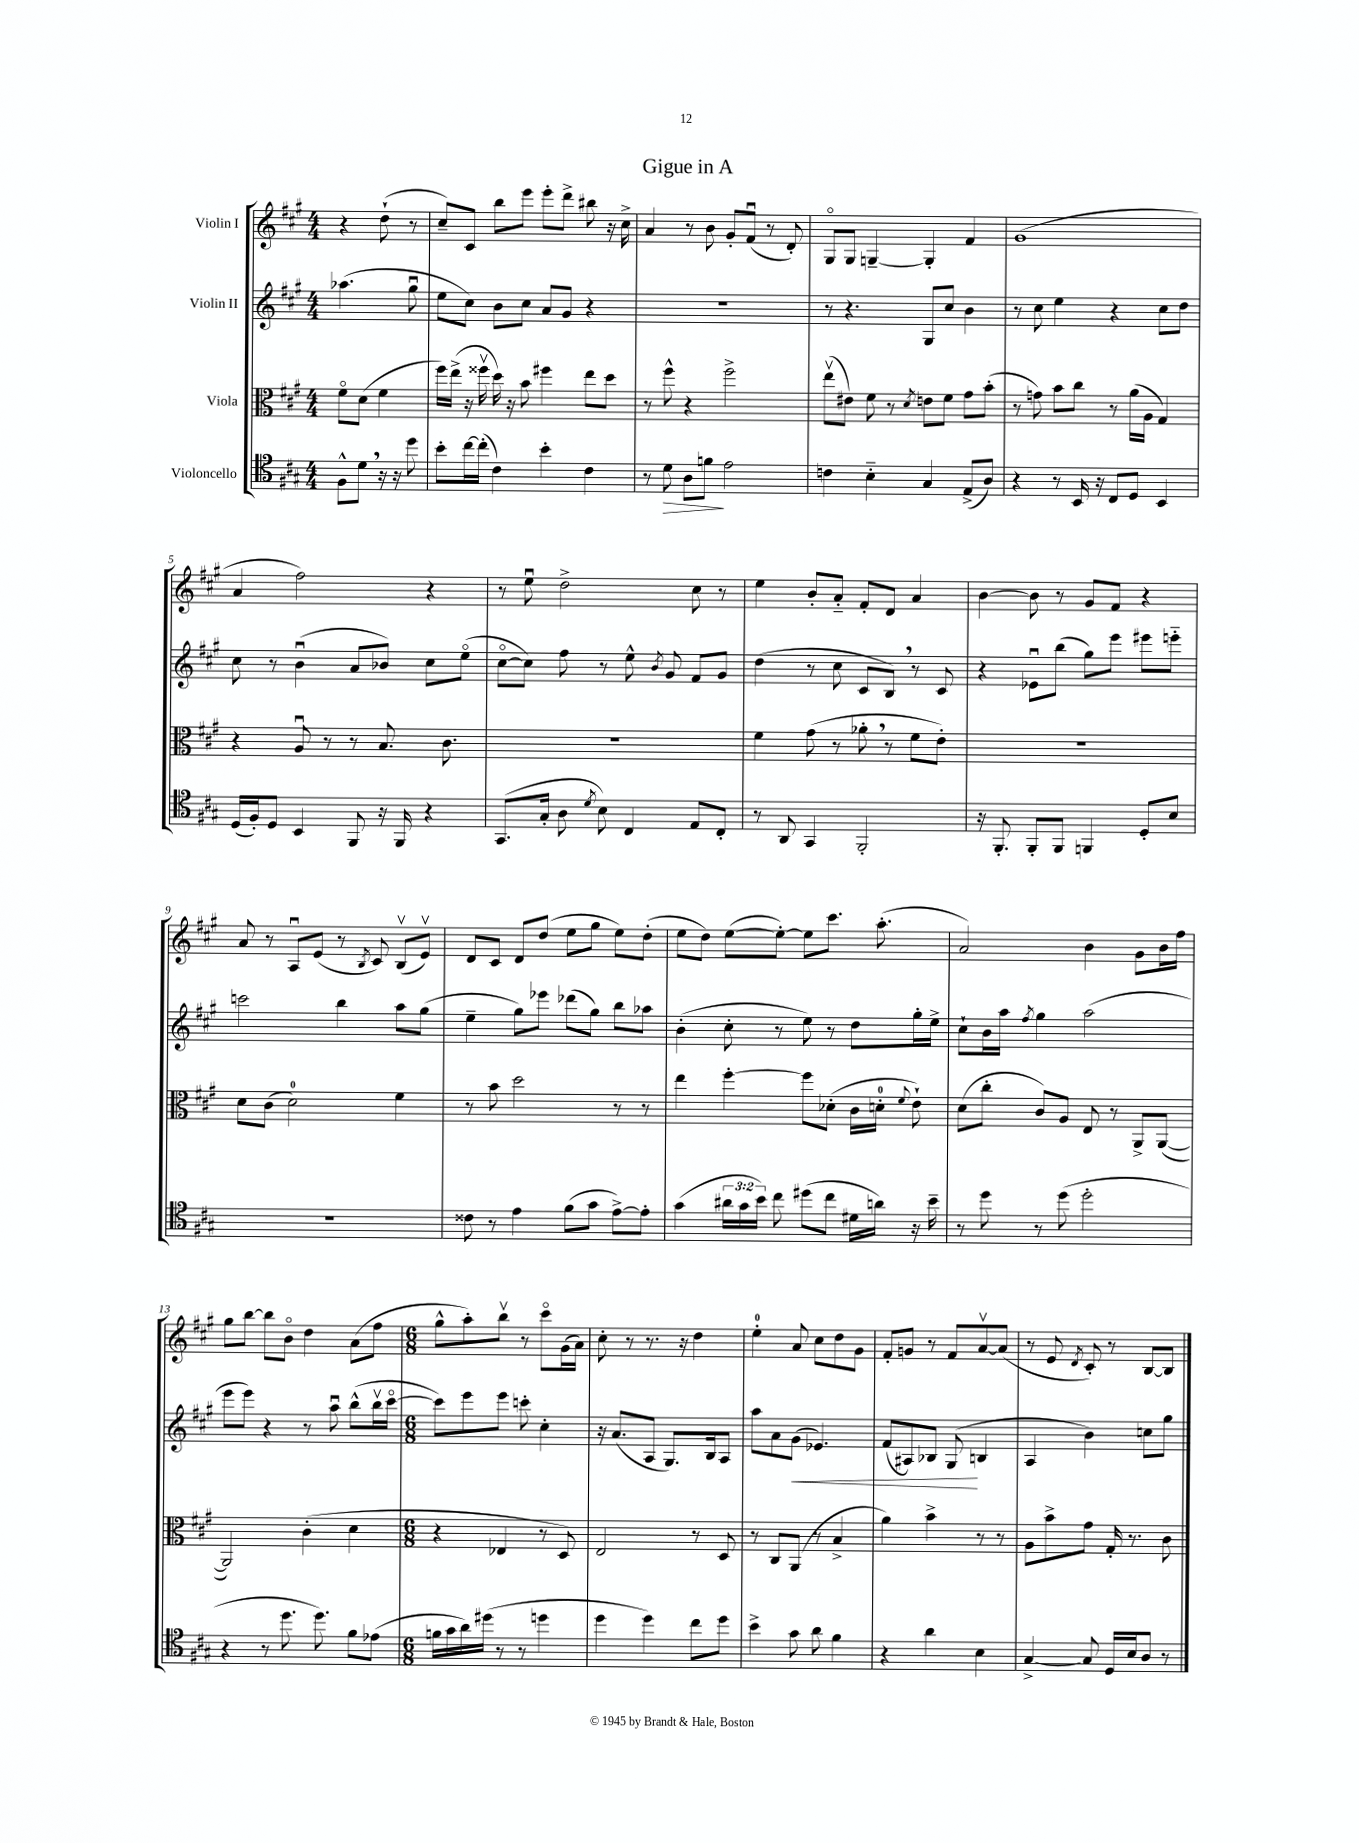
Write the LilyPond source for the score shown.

\header { title = "Gigue in A" }
<<
\new StaffGroup <<
\new Staff = "s0" \with { instrumentName = "Violin I" } {
    \clef treble \key a \major \numericTimeSignature \time 4/4 \partial 2
    \autoBeamOff r4 d''8-!( r8 |
    cis''8[--) cis'8] b''8[ e'''8] e'''8[-. d'''8]-> bis''8 r16 cis''16-> |
    a'4 r8 b'8 gis'8[-. fis'8]\downbow( r8 d'8-.) |
    gis8[\flageolet gis8] g4~-- g4-. fis'4 |
    gis'1( |
    a'4 fis''2) r4 |
    r8 e''8\downbow d''2-> cis''8 r8 |
    e''4 b'8[-. a'8]-_ fis'8[-. d'8] a'4 |
    b'4~ b'8 r8 gis'8[ fis'8] r4 |
    a'8 r8 a8[\downbow e'8]( r8 \acciaccatura { b8 } cis'8) b8[\upbow( e'8]\upbow) |
    d'8[ cis'8] d'8[ d''8]( e''8[ gis''8] e''8[) d''8]-.( |
    e''8[ d''8]) e''8[~( e''8]~-.) e''8[ cis'''8.] a''8.-.( |
    a'2) b'4 gis'8[ b'16 fis''16] |
    gis''8[ b''8]~ b''8[ b'8]\flageolet d''4 a'8[( fis''8] |
    \numericTimeSignature \time 6/8 gis''8[-^ a''8-.) b''8]\upbow r8 cis'''8[\flageolet gis'16( a'16]) |
    cis''8-. r8 r8. r16 d''4 |
    e''4-0-. a'8 cis''8[ d''8 gis'8] |
    fis'8[-. g'8] r8 fis'8[ a'8~\upbow a'8]( |
    r8 e'8 \acciaccatura { d'8 } cis'8-.) r8 b8[~ b8] \bar "|." |
}
\new Staff = "s1" \with { instrumentName = "Violin II" } {
    \clef treble \key a \major \numericTimeSignature \time 4/4 \partial 2
    \autoBeamOff aes''4.( gis''8\downbow |
    e''8[ cis''8]) b'8[ cis''8] a'8[ gis'8] r4 |
    R1 |
    r8 r4. gis8[ cis''8] b'4 |
    r8 cis''8 e''4 r4 cis''8[ d''8] |
    cis''8 r8 b'4\downbow( a'8[ bes'8]) cis''8[ e''8]\flageolet( |
    cis''8[~\flageolet cis''8]) fis''8 r8 e''8-^ \acciaccatura { b'8 } gis'8 fis'8[ gis'8] |
    d''4( r8 cis''8 cis'8[ b8]) \breathe r8 cis'8 |
    r4 ees'8[\downbow b''8]( gis''8[) e'''8] eis'''8[ e'''8]-_ |
    c'''2 b''4 a''8[ gis''8]( |
    e''4-- gis''8[) ees'''8] des'''8[( gis''8]) b''8[ aes''8] |
    b'4-.( cis''8-. r8 e''8) r8 d''8[ gis''16-. e''16]-> |
    cis''8[-! b'16 a''16] \acciaccatura { fis''8 } gis''4 a''2( |
    e'''8[ e'''8]) r4 r8 a''8\downbow b''8[-^( b''16\upbow cis'''16]~\flageolet |
    \numericTimeSignature \time 6/8 cis'''8[) e'''8 e'''8] c'''8-. cis''4-. |
    r16 a'8.[( a8] gis8.[) b16 a8] |
    a''8[ a'8 gis'8]\<( ees'4.) |
    fis'8[( ais8) bes8] gis8\!( b4 |
    a4 b'4) c''8[ gis''8] \bar "|." |
}
\new Staff = "s2" \with { instrumentName = "Viola" } {
    \clef alto \key a \major \numericTimeSignature \time 4/4 \partial 2
    \autoBeamOff fis'8[\flageolet d'8]( fis'4 |
    fis''16[) e''16]->( r16 fisis''16\upbow d''16) r16 b'8 fis''4 e''8[ d''8] |
    r8 fis''8-^ r4 fis''2-> |
    e''8[\upbow( eis'8]) fis'8 r8 \acciaccatura { d'8 } e'8[ fis'8] gis'8[ b'8]-.( |
    r8 g'8) b'8[ cis''8] r8 a'16[( a16] gis4) |
    r4 a8\downbow r8 r8 b8. cis'8. |
    R1 |
    fis'4 gis'8( r8 aes'8-. \breathe r8 fis'8[ e'8]-.) |
    R1 |
    d'8[ cis'8]( d'2-0) fis'4 |
    r8 b'8 d''2 r8 r8 |
    e''4 fis''4~-. fis''8[ des'8]-.( cis'16[ d'16]-0-. \appoggiatura { fis'8 } e'8-!) |
    d'8[( cis''8]-. cis'8[) a8] e8 r8 a,8[-> a,8]~( |
    a,2) cis'4-.( d'4 |
    \numericTimeSignature \time 6/8 r4 ees4 r8 d8) |
    e2 r8 d8 |
    r8 cis8[ a,8]( r8 b4-> |
    a'4) b'4-> r8 r8 |
    a8[ b'8-> gis'8] gis16-. r8. cis'8 \bar "|." |
}
\new Staff = "s3" \with { instrumentName = "Violoncello" } {
    \clef tenor \key a \major \numericTimeSignature \time 4/4 \override Staff.TupletNumber.text = #tuplet-number::calc-fraction-text \partial 2
    \autoBeamOff fis8[-^ d'8] \breathe r16 r16 d''8 |
    b'8[-. cis''16~ cis''16]-.( cis'4) b'4-. cis'4 |
    r8 d'8\> a8[ f'8]\! e'2 |
    c'4 b4-_ gis4 e8[->( a8]) |
    r4 r8 b,16 r16 cis8[ d8] b,4 |
    d16[( fis16-.) d8] b,4 fis,8 r16 fis,16 r4 |
    gis,8.[( gis16]-. a8 \acciaccatura { d'8 } b8) cis4 e8[ cis8]-. |
    r8 a,8 gis,4 fis,2-. |
    r16 fis,8.-. fis,8[-. fis,8] f,4 d8[-. b8] |
    R1 |
    cisis'8 r8 e'4 fis'8[( gis'8] e'8[~->) e'8]-. |
    gis'4( \tuplet 3/2 { ais'16[ gis'16 b'16]) } cis''8 dis''8[( cis''8] dis'16[ a'16]) r16 b'16-- |
    r8 d''8 r8 d''8( d''2-. |
    r4 r8 d''8. d''8.) fis'8[ ees'8]( |
    \numericTimeSignature \time 6/8 f'16[ gis'16 a'16) dis''16]( r8 r8 d''4 |
    d''4 d''4) cis''8[ d''8] |
    b'4-> gis'8 a'8 fis'4 |
    r4 a'4 b4 |
    gis4~-> gis8 d16[ b16 a8] r8 \bar "|." |
}
>>
>>
